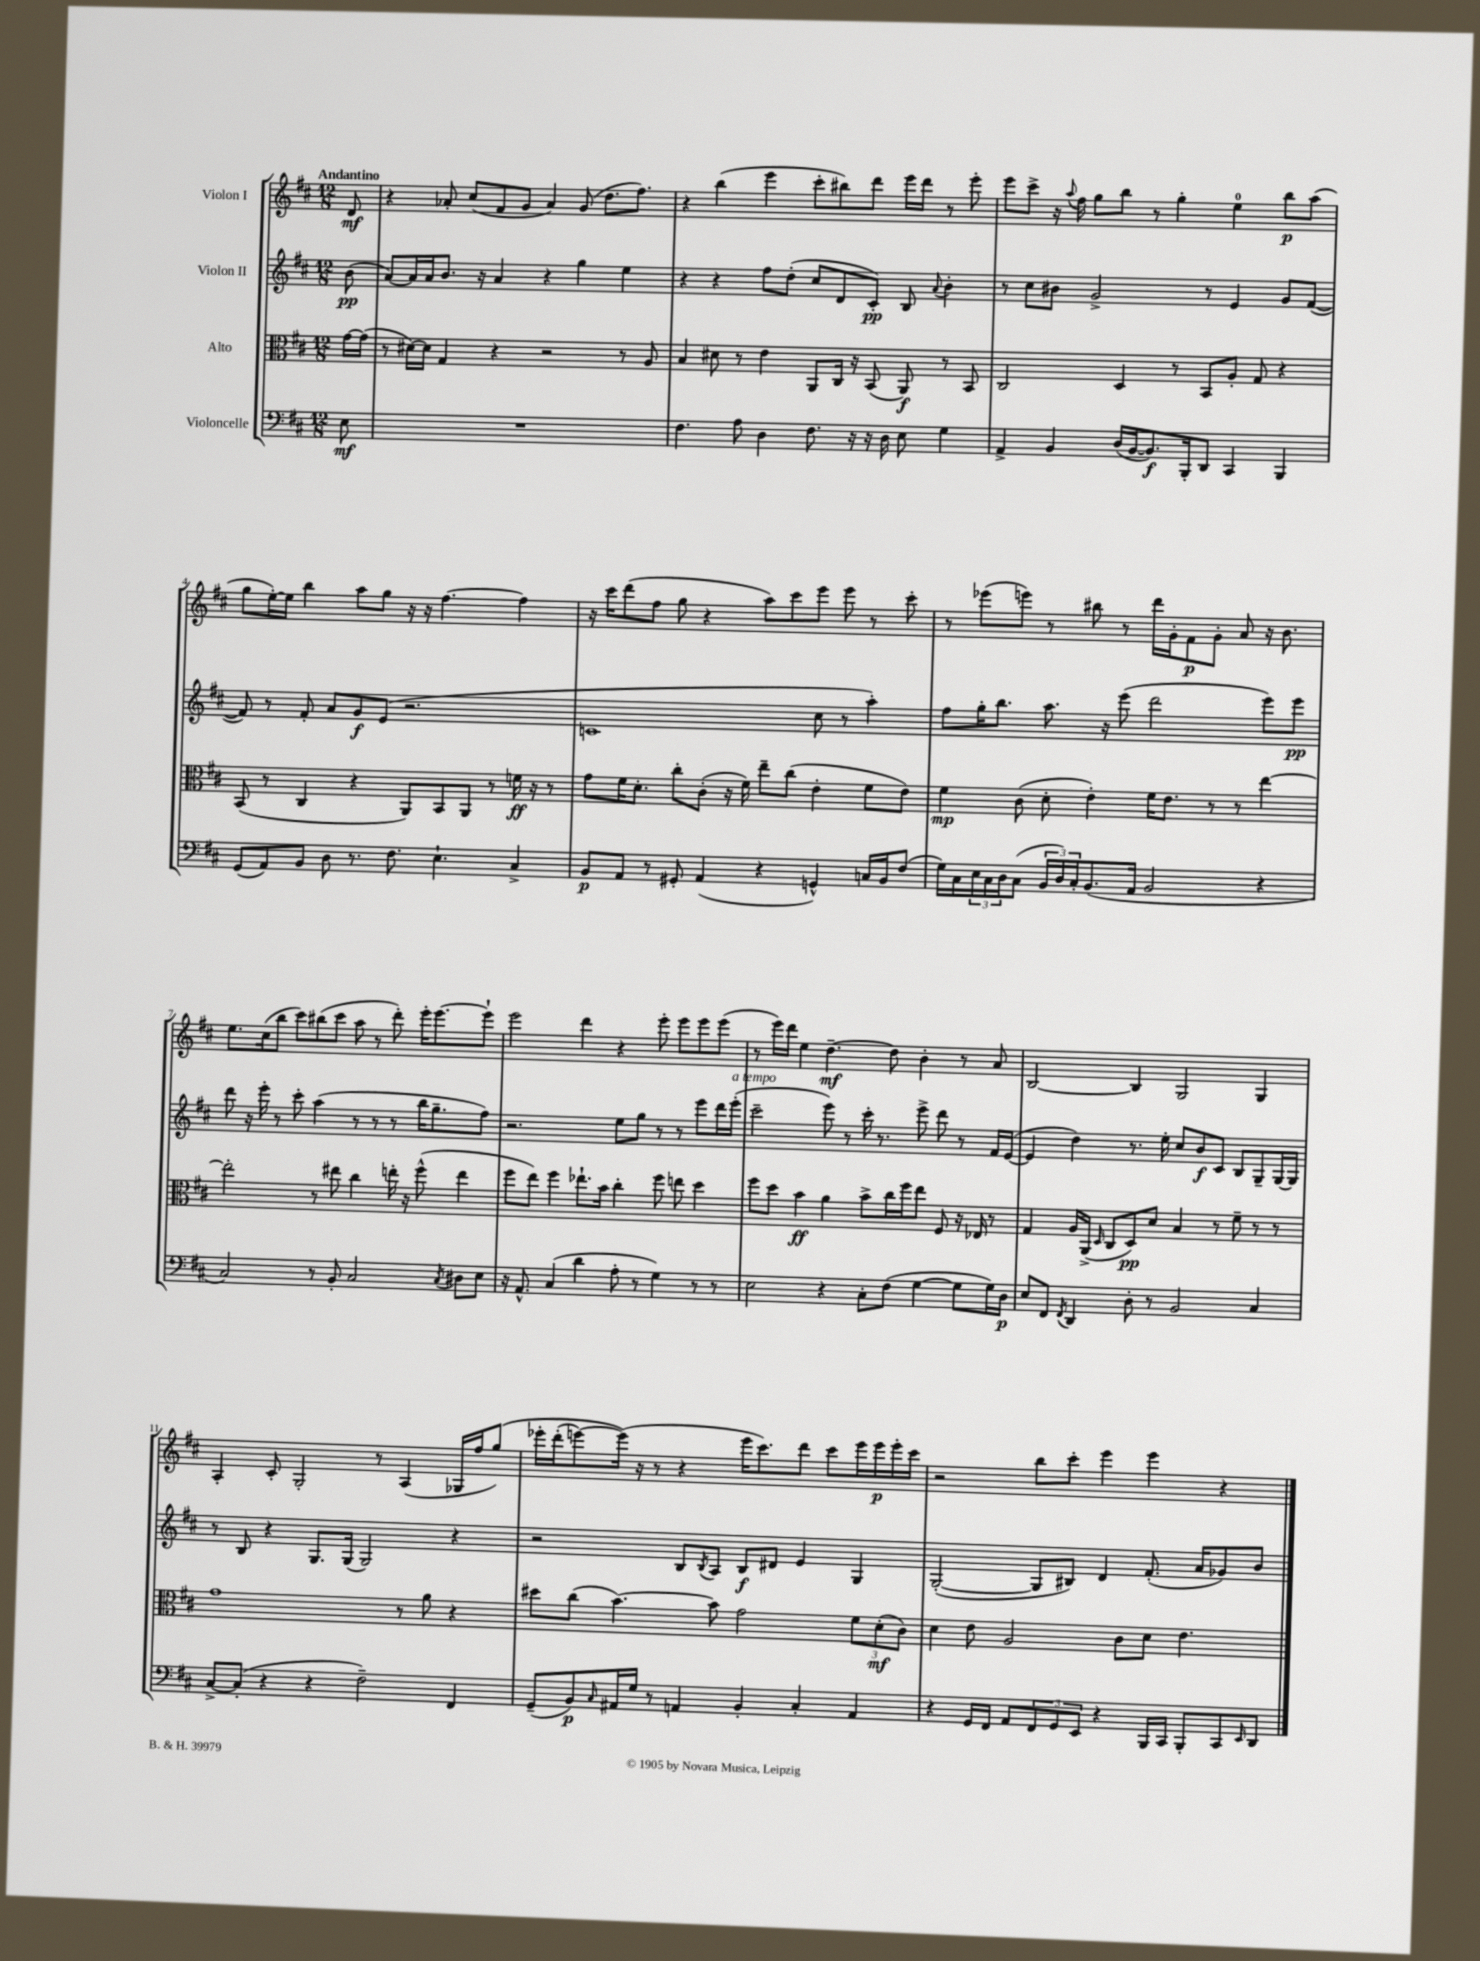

**kern	**dynam	**kern	**dynam	**kern	**dynam	**kern	**dynam
*part4	*part4	*part3	*part3	*part2	*part2	*part1	*part1
*staff4	*staff4	*staff3	*staff3	*staff2	*staff2	*staff1	*staff1
*I"Violoncelle	*	*I"Alto	*	*I"Violon II	*	*I"Violon I	*
*clefF4	*	*clefC3	*	*clefG2	*	*clefG2	*
*k[f#c#]	*	*k[f#c#]	*	*k[f#c#]	*	*k[f#c#]	*
*M12/8	*	*M12/8	*	*M12/8	*	*M12/8	*
=	=	=	=	=	=	=	=
!	!	!	!	!	!	!LO:TX:a:B:t=Andantino	!
8E\	mf	[16g\LL	.	(8b\	pp	8d/	mf
.	.	(16g\JJ]	.	.	.	.	.
=1	=1	=1	=1	=1	=1	=1	=1
1.r	.	8r	.	[8a/L)	.	4r	.
.	.	[16d#X\LL)	.	16a/L]	.	.	.
.	.	16d#\JJ]	.	16a/J	.	.	.
.	.	4G/	.	8.b/J	.	8a-X'/	.
.	.	.	.	.	.	(8cc#/L	.
.	.	.	.	16r	.	.	.
.	.	4r	.	4a/	.	8f#/	.
.	.	.	.	.	.	8g/J	.
.	.	2r	.	4r	.	4a-/)	.
.	.	.	.	4gg\	.	(8g/	.
.	.	.	.	.	.	8.dd\L	.
.	.	8r	.	4ee\	.	.	.
.	.	.	.	.	.	8.ff#\J)	.
.	.	8A/	.	.	.	.	.
=2	=2	=2	=2	=2	=2	=2	=2
4.F#\	.	4B/	.	4r	.	4r	.
.	.	8d#X\	.	4r	.	(4bb\	.
8A\	.	8r	.	.	.	.	.
4D\	.	4e\	.	8ff#\L	.	4eee\	.
.	.	.	.	(8dd'\J	.	.	.
8.F#\	.	8AA/L	.	8cc#/L	.	8ccc#'\L	.
.	.	16C#/Jk	.	8d/	.	8bb#X\)	.
16r	.	16r	.	.	.	.	.
16r	.	(8BB/	.	8c#'/J)	pp	8ddd\J	.
16D\	.	.	.	.	.	.	.
8E\	.	8AA/)	f	8B/	.	16eee\LL	.
.	.	.	.	.	.	16ddd\JJ	.
.	.	.	.	8qqa/	.	.	.
4G\	.	8r	.	4b'\	.	8r	.
.	.	8BB/	.	.	.	8eee'\	.
=3	=3	=3	=3	=3	=3	=3	=3
4AA^/	.	2C#/	.	8r	.	8eee\L	.
.	.	.	.	8cc#\L	.	8ccc#^\J	.
4BB/	.	.	.	8b#X\J	.	16r	.
.	.	.	.	.	.	8qqaa/	.
.	.	.	.	.	.	16ff#\	.
.	.	.	.	2g^/	.	8gg\L	.
(16D/LL	.	4D/	.	.	.	8bb\J	.
[16BB/J	.	.	.	.	.	.	.
8.BB/])	f	.	.	.	.	8r	.
.	.	8r	.	.	.	4gg'\	.
16BBB'/k	.	.	.	.	.	.	.
8DD/J	.	8BB/L	.	8r	.	.	.
4CC#/	.	8A'/J	.	4e/	.	4ee\	.
.	.	8G/	.	.	.	.	.
4BBB/	.	4r	.	8g/L	.	8bb\L	p
.	.	.	.	([8f#/J	.	(8aa\J	.
!!LO:LB:g=z
=4	=4	=4	=4	=4	=4	=4	=4
(8GG/L	.	(8BB/	.	8f#/])	.	8gg\L	.
8AA/)	.	8r	.	8r	.	[16ee'\L)	.
.	.	.	.	.	.	16ee\JJ]	.
8BB/J	.	4C#/	.	8f#'/	.	4bb\	.
8D\	.	.	.	8a/L	.	.	.
8.r	.	4r	.	8g/	f	8aa\L	.
.	.	.	.	(8e/J	.	8gg\J	.
8.F#\	.	.	.	.	.	.	.
.	.	8AA/L)	.	2.r	.	16r	.
.	.	.	.	.	.	16r	.
4.E`\	.	8BB/	.	.	.	[4.ff#\	.
.	.	8AA/J	.	.	.	.	.
.	.	8r	.	.	.	.	.
4C#^/	.	16fn\	ff	.	.	4ff#\]	.
.	.	16r	.	.	.	.	.
.	.	8r	.	.	.	.	.
=5	=5	=5	=5	=5	=5	=5	=5
8BB/L	p	8g\L	.	1cn	.	16r	.
.	.	.	.	.	.	16ccc#\KL	.
8AA/J	.	16f#\K	.	.	.	(8ddd\	.
.	.	8.d'\J	.	.	.	.	.
8r	.	.	.	.	.	8ff#\J	.
8GG#X'/	.	8cc#'\L	.	.	.	8gg\	.
(4AA/	.	(8c#'\J	.	.	.	4r	.
.	.	16r	.	.	.	.	.
.	.	16f#\)	.	.	.	.	.
4r	.	8ee~\L	.	.	.	8aa\L)	.
.	.	(8cc#\J	.	.	.	8ccc#\	.
4GGn^^/)	.	4e'\	.	8cc#\	.	8eee\J	.
.	.	.	.	8r	.	8eee\	.
16Cn/LL	.	8f#\L	.	4aa'\)	.	8r	.
16BB/J	.	.	.	.	.	.	.
(8F#/J	.	8e\J)	.	.	.	8ccc#'\	.
=6	=6	=6	=6	=6	=6	=6	=6
16G\LL)	.	4f#\	mp	8ff#\L	.	8r	.
16C#\	.	.	.	.	.	.	.
24E\	.	.	.	16gg'\K	.	(8eee-X\L	.
24C#\	.	.	.	.	.	.	.
.	.	.	.	8.bb\J	.	.	.
24D\J	.	.	.	.	.	.	.
(8C#\J	.	(8c#\	.	.	.	8eeen\J)	.
24BB/LL	.	8d'\	.	8.aa\	.	8r	.
24D/)	.	.	.	.	.	.	.
24C#'/J	.	.	.	.	.	.	.
(8.BB/	.	4e'\)	.	.	.	8bb#X\	.
.	.	.	.	16r	.	.	.
.	.	.	.	(8eee\	.	8r	.
16AA/Jk	.	.	.	.	.	.	.
2BB/	.	16f#\KL	.	2ddd\	.	16ddd\LL	.
.	.	8.e\J	.	.	.	16g'\J	.
.	.	.	.	.	.	8f#\	p
.	.	8r	.	.	.	8g'\J	.
.	.	8r	.	.	.	8a/	.
4r	.	[4ee\	.	8eee\L)	.	16r	.
.	.	.	.	.	.	8.b\	.
.	.	.	.	8eee\J	pp	.	.
!!LO:LB:g=z
=7	=7	=7	=7	=7	=7	=7	=7
2C#/)	.	2ee'\]	.	8ddd\	.	8.ee\L	.
.	.	.	.	16r	.	.	.
.	.	.	.	16eee'\	.	(16cc#\k	.
.	.	.	.	8r	.	8bb\J	.
.	.	.	.	8ccc#'\	.	8ccc#\L)	.
8r	.	8r	.	(4aa\	.	(8bb#X\	.
8BB'/	.	8ee#X\	.	.	.	8ccc#\J	.
2C#/	.	4cc#\	.	8r	.	8aa\	.
.	.	.	.	8r	.	8r	.
.	.	16een'\	.	8r	.	8ddd'\)	.
.	.	16r	.	.	.	.	.
.	.	(8ff#^^\	.	16bb\KL	.	16eee'\KL	.
.	.	.	.	8.gg~\	.	[8.eee\	.
8qC#/	.	.	.	.	.	.	.
8D#X\L	.	4ee\	.	.	.	.	.
8E\J	.	.	.	8ff#\J)	.	8eee`\J]	.
=8	=8	=8	=8	=8	=8	=8	=8
16r	.	8ff#\L	.	2.r	.	2eee\	.
8.AA^^/	.	.	.	.	.	.	.
.	.	8ee\J)	.	.	.	.	.
(4C#/	.	4ff#\	.	.	.	.	.
4d\	.	8.ee-X`\L	.	.	.	4ddd\	.
.	.	16b\Jk	.	.	.	.	.
8A'\	.	4cc#'\	.	8ee\L	.	4r	.
8r	.	.	.	8gg\J	.	.	.
4G\)	.	8ff#\	.	8r	.	8eee'\	.
.	.	8een\	.	8r	.	8eee\L	.
8r	.	4dd\	.	8eee\L	.	8eee\	.
8r	.	.	.	16ddd\L	.	(8eee\J	.
!	!	!	!	!LO:TX:a:i:t=a tempo	!	!	!
.	.	.	.	(16eee'\JJ	.	.	.
=9	=9	=9	=9	=9	=9	=9	=9
2E\	.	8ff#\L	.	2ccc#~\	.	8r	.
.	.	8dd\J	.	.	.	16eee\LL)	.
.	.	.	.	.	.	16ddd\JJ	.
.	.	4b\	ff	.	.	4ee\	.
4r	.	4a\	.	8eee\)	.	[4.dd~\	mf
.	.	.	.	8r	.	.	.
8C#'\L	.	8b^\L	.	16ccc#'\	.	.	.
.	.	.	.	8.r	.	.	.
(8F#\J	.	16cc#\L	.	.	.	8dd\]	.
.	.	16ff#\J	.	.	.	.	.
[4G\	.	8ee\J	.	8eee^\	.	4b'\	.
.	.	8F#/	.	8ddd\	.	.	.
8G\L]	.	16r	.	8r	.	8r	.
.	.	16E-X/	.	.	.	.	.
16G\L)	.	8r	.	16f#/LL	.	8a/	.
16D\JJ	p	.	.	([16e/JJ	.	.	.
=10	=10	=10	=10	=10	=10	=10	=10
8E/L	.	4G/	.	4e/]	.	[2B/	.
8FF#/J	.	.	.	.	.	.	.
8qFF#/	.	.	.	.	.	.	.
4DD/	.	16A/LL	.	4dd\)	.	.	.
.	.	(16AA^/JJ	.	.	.	.	.
.	.	16qqD/	.	.	.	.	.
.	.	8C#/L	.	.	.	.	.
8D'\	.	8D/)	pp	8.r	.	4B/]	.
8r	.	8d/J	.	.	.	.	.
.	.	.	.	16ee'\	.	.	.
2BB/	.	4B/	.	8cc#/L	.	2G/	.
.	.	.	.	8b/	f	.	.
.	.	8r	.	8c#/J	.	.	.
.	.	8f#~\	.	8B/L	.	.	.
4C#/	.	8r	.	8G~/	.	4G/	.
.	.	8r	.	[16G/L	.	.	.
.	.	.	.	16G/JJ]	.	.	.
!!LO:LB:g=z
=11	=11	=11	=11	=11	=11	=11	=11
[8C#^/L	.	1g	.	8r	.	4A'/	.
(8C#'/J]	.	.	.	8B/	.	.	.
4r	.	.	.	4r	.	8c#'/	.
.	.	.	.	.	.	2G'/	.
4r	.	.	.	8.G/L	.	.	.
.	.	.	.	(16G/Jk	.	.	.
2F#~\)	.	.	.	2G/)	.	.	.
.	.	.	.	.	.	8r	.
.	.	8r	.	.	.	(4A/	.
.	.	8a\	.	.	.	.	.
4FF#/	.	4r	.	4r	.	16G-X/LL	.
.	.	.	.	.	.	16ff#/J	.
.	.	.	.	.	.	(8gg/J)	.
=12	=12	=12	=12	=12	=12	=12	=12
(8GG~/L	.	8dd#X\L	.	2r	.	16eee-X'\LL	.
.	.	.	.	.	.	(16ddd'\J	.
8BB/)	p	(8cc#\J	.	.	.	[8eeen\)	.
16qqC#/	.	.	.	.	.	.	.
16AA#X/L	.	[4.b\)	.	.	.	(16eee\Jk])	.
16G/JJ	.	.	.	.	.	16r	.
8r	.	.	.	.	.	8r	.
4AAn/	.	.	.	8B/L	.	4r	.
.	.	.	.	8qB/	.	.	.
.	.	8b\]	.	8A/J	.	.	.
4BB'/	.	2g\	.	8B/L	f	16eee\KL	.
.	.	.	.	.	.	8.ccc#\)	.
.	.	.	.	8d#X/J	.	.	.
4C#'/	.	.	.	4e/	.	8ddd\J	.
.	.	.	.	.	.	8ccc#\L	.
4AA/	.	12f#\L	.	4G/	.	16eee\L	.
.	.	.	.	.	.	16eee\	p
.	.	(12d'\	mf	.	.	.	.
.	.	.	.	.	.	16eee'\	.
.	.	12c#\J)	.	.	.	.	.
.	.	.	.	.	.	16ccc#\JJ	.
=13	=13	=13	=13	=13	=13	=13	=13
4r	.	4d\	.	([2G'/	.	2r	.
16GG/LL	.	8e\	.	.	.	.	.
16FF#/JJ	.	.	.	.	.	.	.
8AA/L	.	2A/	.	.	.	.	.
12FF#/	.	.	.	8G/L]	.	8bb\L	.
12GG/	.	.	.	.	.	.	.
.	.	.	.	8B#X/J)	.	8ccc#'\J	.
12EE/J	.	.	.	.	.	.	.
4r	.	.	.	4d/	.	4eee\	.
.	.	8c#\L	.	.	.	.	.
16BBB/LL	.	8d\J	.	(8.f#'/	.	4eee\	.
16CC#/JJ	.	.	.	.	.	.	.
8BBB'/L	.	4.e\	.	.	.	.	.
.	.	.	.	16a/KL	.	.	.
8CC#/	.	.	.	8g-X/)	.	4r	.
16qqEE/	.	.	.	.	.	.	.
8DD/J	.	.	.	8b/J	.	.	.
==	==	==	==	==	==	==	==
*-	*-	*-	*-	*-	*-	*-	*-
